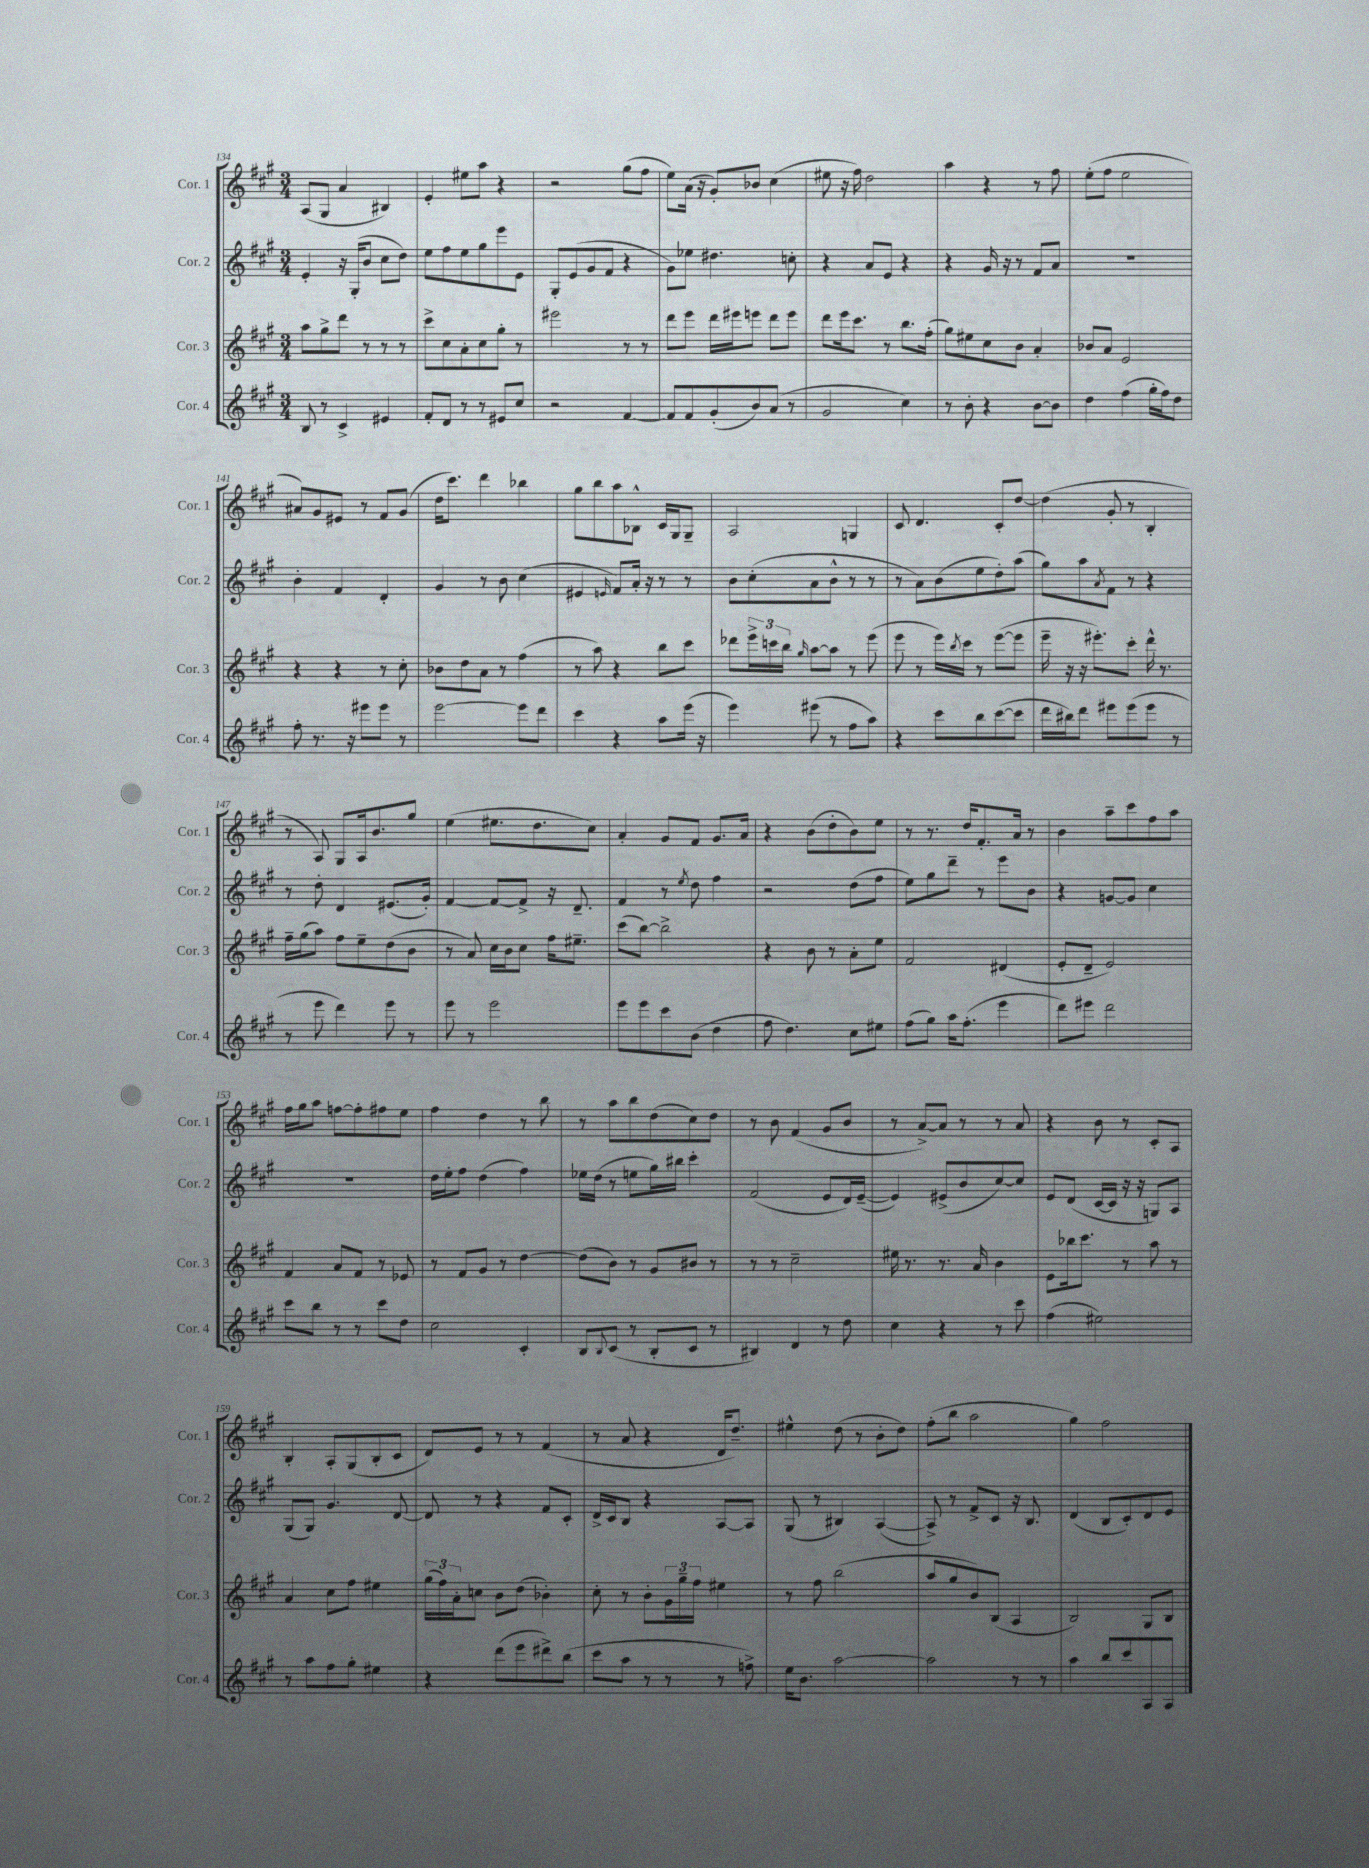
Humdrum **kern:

**kern	**kern	**kern	**kern
*part4	*part3	*part2	*part1
*staff4	*staff3	*staff2	*staff1
*I"Cor. 4	*I"Cor. 3	*I"Cor. 2	*I"Cor. 1
*I'Cor. 4	*I'Cor. 3	*I'Cor. 2	*I'Cor. 1
*clefG2	*clefG2	*clefG2	*clefG2
*k[f#c#g#]	*k[f#c#g#]	*k[f#c#g#]	*k[f#c#g#]
*M3/4	*M3/4	*M3/4	*M3/4
=134	=134	=134	=134
8B/	8aa\L	4e'/	(8A/L
8r	8gg#^\	.	8G#/J
4c#^/	8ddd\J	16r	4a/
.	.	(16G#'/KL	.
.	8r	8b/J	.
4e#X/	8r	8cc#\L	4B#X/)
.	8r	8dd\J)	.
=135	=135	=135	=135
8f#'/L	8ccc#^\L	8ee\L	4e'/
8d/J	8cc#\	8ff#\	.
8r	8a'\	8ee\	8ee#X\L
8r	8cc#\	8gg#\	8aa\J
8e#X/L	8gg#'\J	8eee\	4r
8cc#/J	8r	8e\J	.
=136	=136	=136	=136
2r	2eee#X\	8G#'/L	2r
.	.	(8e/	.
.	.	8g#/	.
.	.	8f#/J	.
[4f#/	8r	4r	(8gg#\L
.	8r	.	8ff#\J
=137	=137	=137	=137
8f#/L]	8ddd\L	8g#\L)	8ee\L)
8f#/	8eee\J	8ee-X\J	(16a\Jk
.	.	.	16r
(8g#'/	16ddd\LL	4.dd#X\	8g#'/L)
.	16eee#X\J	.	.
8b/)	8eeen\J	.	8b-X/J
(8a/J	8ddd\L	.	(4cc#\
8r	8eee\J	8ccn'\	.
=138	=138	=138	=138
2g#/	8ddd\L	4r	8ee#X\
.	16eee\k	.	16r
.	8.ccc#\J	.	16ff#\)
.	.	8a/L	2dd\
.	8r	8e/J	.
4cc#\)	8.bb\L	4r	.
.	(16ff#'\Jk	.	.
=139	=139	=139	=139
8r	8gg#\L)	4r	4aa\
8b'\	8ee#X\	.	.
4r	8cc#\	16g#/	4r
.	.	16r	.
.	8b\J	8r	.
[8b\L	4a'/	8f#/L	8r
8b\J]	.	8a/J	8ff#\
=140	=140	=140	=140
4dd\	8b-X/L	2.r	(8ee'\L
.	8a/J	.	8ff#\J
(4ff#\	2e/	.	2ee\
16gg#'\LL	.	.	.
16ff#\J)	.	.	.
8dd\J	.	.	.
!!LO:LB:g=z
=141	=141	=141	=141
8ff#'\	4r	4b'\	8a#X/L)
8.r	.	.	8g#/
.	4r	4f#/	8e#X/J
16r	.	.	.
8eee#X\L	.	.	8r
8eee#\J	8r	4d'/	8f#/L
8r	8cc#'\	.	(8g#/J
=142	=142	=142	=142
[2eee\	8b-X\L	4g#/	16dd\KL
.	.	.	8.ccc#\J)
.	8dd\	.	.
.	8a\J	8r	4ddd\
.	8r	8b\	.
8eee\L]	(4ff#\	(4cc#\	4bb-X\
8ddd\J	.	.	.
=143	=143	=143	=143
4ccc#\	8r	4e#X/	8gg#\L
.	8aa\)	.	8bb\
.	.	16qqen/	.
4r	4r	8f#/L)	8aa\
.	.	16a'/Jk	8B-X^^\J
.	.	16r	.
8aa\L	8bb\L	8r	16c#/LL
.	.	.	16G#/J
(16eee\Jk	8ccc#\J	8r	8G#~/J
16r	.	.	.
=144	=144	=144	=144
4eee\)	8ddd-X\L	8b\L	2A/
.	24eee^\L	(8cc#'\	.
.	24cccn\	.	.
.	24bb\JJ	.	.
.	16qqgg#/	.	.
(8eee#X\	[8aa\L	8a\	.
8r	8aa\J]	8b^^\J	.
8ff#\L	8r	8r	4Gn/
8aa\J)	(8eee\	8r	.
=145	=145	=145	=145
4r	8eee\	8r	8c#/
.	8r	8a\L)	4.d/
8ccc#\L	16eee\LL)	(8b\	.
.	8qbb/	.	.
.	16ccc#\JJ	.	.
8bb\	8r	8ee\	.
([8ccc#\	([8eee\L	8dd'\)	8c#'/L
8ccc#\J]	8eee\J]	(8aa\J	[8dd/J
=146	=146	=146	=146
16ddd\LL	16eee~\	8gg#\L)	(4dd\]
16bb#X\J)	16r	.	.
8ddd\J	16r	8aa\	.
.	8.eee#X'\L)	.	.
.	.	8qa/	.
8eee#X\L	.	8f#\J	8g#'/
(8eee#\	8ccc#'\J	8r	8r
8eee#\J	16ddd^^\	4r	4B'/
.	8.r	.	.
8r	.	.	.
!!LO:LB:g=z
=147	=147	=147	=147
8r	16ff#~\LL	8r	8r
.	(16gg#\J	.	.
8eee\	8aa\J)	8dd'\	8A/)
4ddd\)	8ff#\L	4d/	8G#/L
.	8ee~\	.	16A/k
.	.	.	8.b/
8eee\	(8dd\	(8.e#X/L	.
8r	8b\J	.	8gg#/J
.	.	16g#'/Jk)	.
=148	=148	=148	=148
8eee\	8r	[4f#/	(4ee\
8r	8a/)	.	.
2eee\	16cc#\LL	8f#/L_	8.ee#X\L
.	16b\J	.	.
.	8cc#\J	8f#^/J]	.
.	.	.	8.dd\
.	16ff#\KL	16r	.
.	8.ee#X~\J	8.d~/	.
.	.	.	8cc#\J)
=149	=149	=149	=149
8eee\L	(8ccc#\L	4f#/	4a'/
8eee\	[8bb\J)	.	.
8ccc#\	2bb^\]	8r	8g#/L
.	.	8qee/	.
(8b\J	.	8dd\	8f#/J
4dd\	.	4ff#\	8.g#/L
.	.	.	16a/Jk
=150	=150	=150	=150
8ff#\	4r	2r	4r
4.dd\)	.	.	.
.	8b\	.	(8b\L
.	8r	.	8dd'\
8cc#\L	8a'\L	(8dd\L	8b\)
8ee#X\J	8ee\J	8ff#\J	8ee\J
=151	=151	=151	=151
(8ff#\L	2f#/	8ee\L)	8r
8gg#\J)	.	8gg#\	8.r
16aa\KL	.	8ddd~\J	.
(8.ff#'\J	.	.	16dd/KL
.	.	8r	8.f#'/
4eee\	(4d#X/	8eee\L	.
.	.	.	16a/Jk
.	.	8b\J	8r
=152	=152	=152	=152
8ddd\L)	8e'/L	4r	4b\
8eee#X\J	8d~/J	.	.
2ddd\	2e/)	[8gn/L	8aa~\L
.	.	8g/J]	8ccc#\
.	.	4cc#\	8ff#\
.	.	.	8aa\J
!!LO:LB:g=z
=153	=153	=153	=153
8ccc#\L	4f#/	2.r	16ff#\LL
.	.	.	16gg#\J
8bb\J	.	.	8aa\J
8r	8a/L	.	[8ffn\L
8r	8f#/J	.	8ff'\]
8ccc#\L	8r	.	8ff#X\
8dd\J	8e-X/	.	8ee\J
=154	=154	=154	=154
2cc#\	8r	16dd\LL	4ff#\
.	.	16ee'\J	.
.	8f#/L	8ff#\J	.
.	8g#/J	(4dd\	4dd\
.	8r	.	.
4c#'/	[4dd\	4ff#\)	8r
.	.	.	8bb\
=155	=155	=155	=155
8B/L	(8dd\L]	16ee-X\LL	8r
.	.	(16dd\JJ	.
8qqB/	.	.	.
(8c#/J	8b\J)	8r	8aa\L
8r	8r	8een\L	8bb\
8B'/L	8g#/L	16gg#\L)	(8dd\
.	.	16bb#X\JJ	.
8c#/J	8b#X/J	4ccc#'\	8cc#\)
8r	8r	.	8dd\J
=156	=156	=156	=156
4B#X/)	8r	(2f#/	8r
.	8r	.	8b\
4d/	2cc#~\	.	(4f#/
8r	.	8e/L	8g#/L
8dd\	.	16d/L)	8b/J
.	.	([16e~/JJ	.
=157	=157	=157	=157
4cc#\	16ee#X\	4e/])	8r
.	8.r	.	.
.	.	.	[8a^/L)
4r	8.r	(8e#X^/L	8a/J]
.	.	8b/	8r
.	16a/	.	.
8r	4b\	[8cc#/)	8r
8ccc#\	.	8cc#/J]	8a/
=158	=158	=158	=158
(4ff#\	8e\L	8e/L	4r
.	16bb-X\k	(8d/J	.
.	8.ccc#\J	.	.
2ee#X\)	.	[16c#/LL	8b\
.	.	16c#/JJ]	.
.	8r	16r	8r
.	.	16r	.
.	8aa\	8Gn/L)	8c#'/L
.	8r	8A/J	8A/J
!!LO:LB:g=z
=159	=159	=159	=159
8r	4a/	(8G#/L	4B'/
8aa\L	.	8G#/J)	.
8ff#\	8cc#\L	4.g#/	8A'/L
8gg#'\J	8ff#\J	.	(8G#/
4ee#X\	4ee#X\	.	8B'/
.	.	[8d/	8c#/J
=160	=160	=160	=160
4r	(24gg#\LL	8d/]	8d/L)
.	24ff#\)	.	.
.	24a'\J	.	.
.	8ccn\J	8r	8e/J
(8ddd\L	8b\L	4r	8r
8eee\	(8dd\J	.	8r
8ddd#X^\)	4b-X'\)	8f#/L	(4f#/
(8bb\J	.	8c#'/J	.
=161	=161	=161	=161
8ccc#\L	8cc#'\	16d^/LL	8r
.	.	16c#/J	.
8aa\J	8r	8B/J	8a/
8r	8b'\L	4r	4r
8r	24g#\L	.	.
.	24gg#~\	.	.
.	24ff#\JJ	.	.
8r	4ee#X\	[8A/L	16d/KL
.	.	.	8.dd~/J)
8ffn^\)	.	8A/J]	.
=162	=162	=162	=162
16ee\KL	8r	(8G#/	4ee#X^^\
8.b\J	.	.	.
.	8ff#\	8r	.
[2aa\	(2bb\	4B#X/)	(8dd\
.	.	.	8r
.	.	([4A/	8b'\L
.	.	.	8dd\J)
=163	=163	=163	=163
2aa\]	8aa/L	8A^/])	(8ff#'\L
.	8gg#/	8r	8bb\J
.	8b/)	8f#^/L	2aa\
.	(8B/J	8c#/J	.
8r	4A/	16r	.
.	.	8.B/	.
8r	.	.	.
=164	=164	=164	=164
4aa\	2B/)	(4d/	4gg#\)
8bb/L	.	8B/L	2ff#\
8ccc#/	.	8c#'/)	.
8A/	8G#/L	8d/	.
8A/J	8B/J	8e/J	.
==	==	==	==
*-	*-	*-	*-
